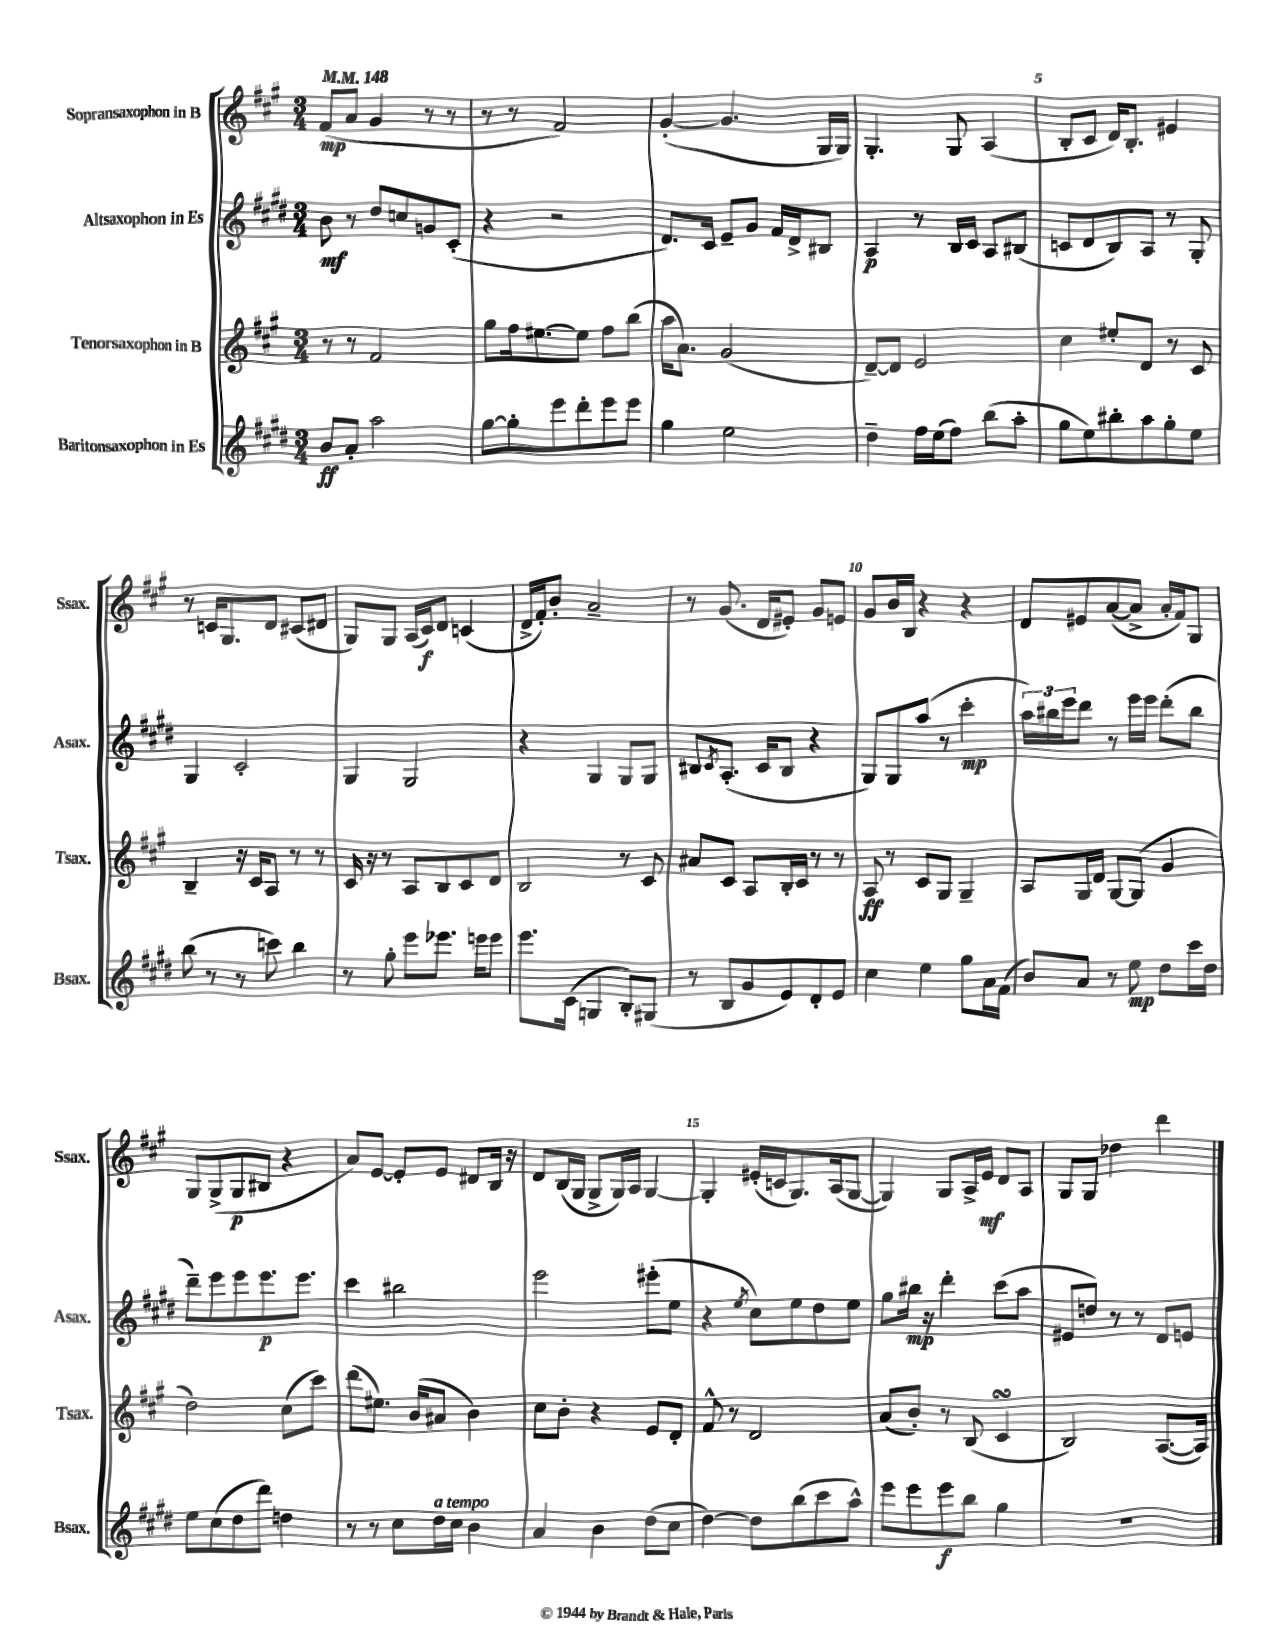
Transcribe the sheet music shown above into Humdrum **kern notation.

**kern	**kern	**kern	**kern
*staff4	*staff3	*staff2	*staff1
*clefG2	*clefG2	*clefG2	*clefG2
*k[f#c#g#d#]	*k[f#c#g#]	*k[f#c#g#d#]	*k[f#c#g#]
*M3/4	*M3/4	*M3/4	*M3/4
*MM148	*MM148	*MM148	*MM148
8b/L	8r	8b\	(8f#/L
8a'/J	8r	8r	8a/J
2aa\	2f#/	8dd#/L	4g#/
.	.	8cc/	.
.	.	8g/	8r
.	.	(8c#'/J	8r
=	=	=	=
[8gg#\L	8gg#\L	4r	8r
8gg#'\]	16ff#\k	.	8r
.	[8.ee#\	.	.
8eee\	.	2r	2f#/)
8ddd#'\	8ee#\]J	.	.
8eee\	8ff#\L	.	.
8eee\J	(8bb\J	.	.
=	=	=	=
4gg#\	16aa\LK	8.d#/L)	([4g#'/
.	8.a\J)	.	.
.	.	16c#/Jk	.
2ee\	(2g#/	8e~/L	4.g#/]
.	.	8g#/J	.
.	.	16f#/LL	.
.	.	16d#^/J	.
.	.	8B#/J	16G#/LL
.	.	.	16G#/JJ)
=	=	=	=
4dd#~\	[8d~/L)	4A/	4.G#'/
.	8d/]J	.	.
16ff#\LL	2e/	8r	.
(16ee\J	.	.	.
8ff#\J)	.	16B/LL	8G#/
.	.	16c#/JJ	.
(8bb\L	.	8A/L	(4A/
8aa'\J	.	(8B#/J	.
=	=	=	=
8gg#\L	4cc#\	8c/L	8B'/L
8ee\)	.	8d#/	8c#/J
8bb#'\	8ee#'/L	8B/)	16d/LK)
.	.	.	8.B'/J
8aa\	8d/J	8A/J	.
8gg#'\	8r	8r	4e#/
8ee\J	8c#/	8G#'/	.
=	=	=	=
(8bb\	4B~/	4G#/	8r
8r	.	.	16c/LK
.	.	.	8.G#/
8r	16r	2c#'/	.
.	16c#/LK	.	.
8ccc\)	8A/J	.	8d/J
4bb\	8r	.	(8c#/L
.	8r	.	8d#/J
=	=	=	=
8r	16c#/	4G#/	8G#/L)
.	16r	.	.
8gg#'\	8r	.	8G#/J
8eee\L	8A/L	2G#/	(16A/LL
.	.	.	16c#/J)
8.eee-\J	8B/	.	8d/J
.	8c#/	.	(4c/
16eee\LK	.	.	.
8eee\J	8d/J	.	.
=	=	=	=
8.eee\L	2B/	4r	16d^/LL
.	.	.	16f#'/J)
.	.	.	8b'/J
(16c#\Jk	.	.	.
4G/	.	4G#/	2a~/
8B'/L)	8r	8G#/L	.
(8G#/J	8c#/	8G#/J	.
=	=	=	=
8r	8a#/L	8B#/L	8r
.	.	8qc#/	.
8B/L	8c#/J	(8.A'/J	(8.g#/
8g#/	8A/L	.	.
.	.	16c#/LK	16d/LK
8e/)	16B'/L	8B#/J	8e#'/J)
.	16c#/JJ	.	.
8d#'/	8r	4r	8g#/L
8e/J	8r	.	8e/J
=	=	=	=
4cc#\	8A/	8G#/L)	8g#/L
.	8r	8G#/	16b/L
.	.	.	16B/JJ
4ee\	8c#/L	(8aa/J	4r
.	8G#/J	8r	.
8gg#\L	4G#~/	4ccc#'\	4r
16a\L	.	.	.
(16f#\JJ	.	.	.
=	=	=	=
8b/L)	8A/L	24aa\LL)	8d/L
.	.	24bb#\	.
.	.	24eee\J	.
8a/J	16G#/L	8ddd#\J	8e#/
.	16d/JJ	.	.
8r	[8G#/L	8r	([8a/
8ee\	(8G#/]J	16eee\LL	8a^/]J
.	.	16eee\JJ	.
8dd#\L	4g#/	(8ddd#'\L	16a'/LL
.	.	.	16f#/J)
16ccc#\L	.	8bb#\J	8G#/J
16dd#\JJ	.	.	.
=	=	=	=
8ee\L	2dd\)	8ddd#~\L)	8G#/L
(8cc#\	.	8eee\	(8G#^/
8dd#\	.	8eee\	8G#/
8ddd#\J)	.	8.eee\	8B#/J
4dd\	(8cc#\L	.	4r
.	.	8.eee\J	.
.	8ccc#\J)	.	.
=	=	=	=
8r	(8ddd\L	4ccc#\	8a/L)
8r	8.ee#\J)	.	[8e/J
8cc#\L	.	2bb#\	8e'/]L
.	(16b/LK	.	.
16dd#\L	8a#/J	.	8e/J
16cc#\JJ	.	.	.
4b\	4b\)	.	8d#/L
.	.	.	16B/Jk
.	.	.	16r
=	=	=	=
4a/	8cc#\L	2eee\	8d/L
.	8b'\J	.	(16B/L
.	.	.	16G#/JJ
4b\	4r	.	8G#^/L
.	.	.	16G#/L)
.	.	.	16A/JJ
(8dd#\L	8e/L	(8eee#'\L	[4G#/
8cc#\J	8d'/J	8ee\J	.
=	=	=	=
[4dd#\)	8f#^^/	4r	4G#'/]
.	8r	.	.
.	.	8qee/	.
8dd#\]L	2d/	8cc#\L)	(16e#'/LL
.	.	.	16c/J
(8bb\	.	8ee\	8.G#/)
8ccc#\	.	8dd#\	.
.	.	.	(16A/k
8aa^^\J)	.	8ee\J	[8G#/J
=	=	=	=
8eee\L	(8a/L	8gg#\L	4G#/])
8eee\	8b'/J)	16bb#\Jk	.
.	.	16r	.
8eee\	8r	4ddd#'\	8G#/L
8bb\J	(8B/	.	16A^/L
.	.	.	16e/JJ
4gg#\	4c#/	(8ccc#\L	8d/L
.	.	8aa\J	8A/J
=	=	=	=
2.r	2B/)	8e#/L	8G#/L
.	.	8dd/J)	8G#/J
.	.	8r	4dd-\
.	.	8r	.
.	([8.A/L	8d#/L	4ddd\
.	.	8e/J	.
.	16A/]Jk)	.	.
==	==	==	==
*-	*-	*-	*-
